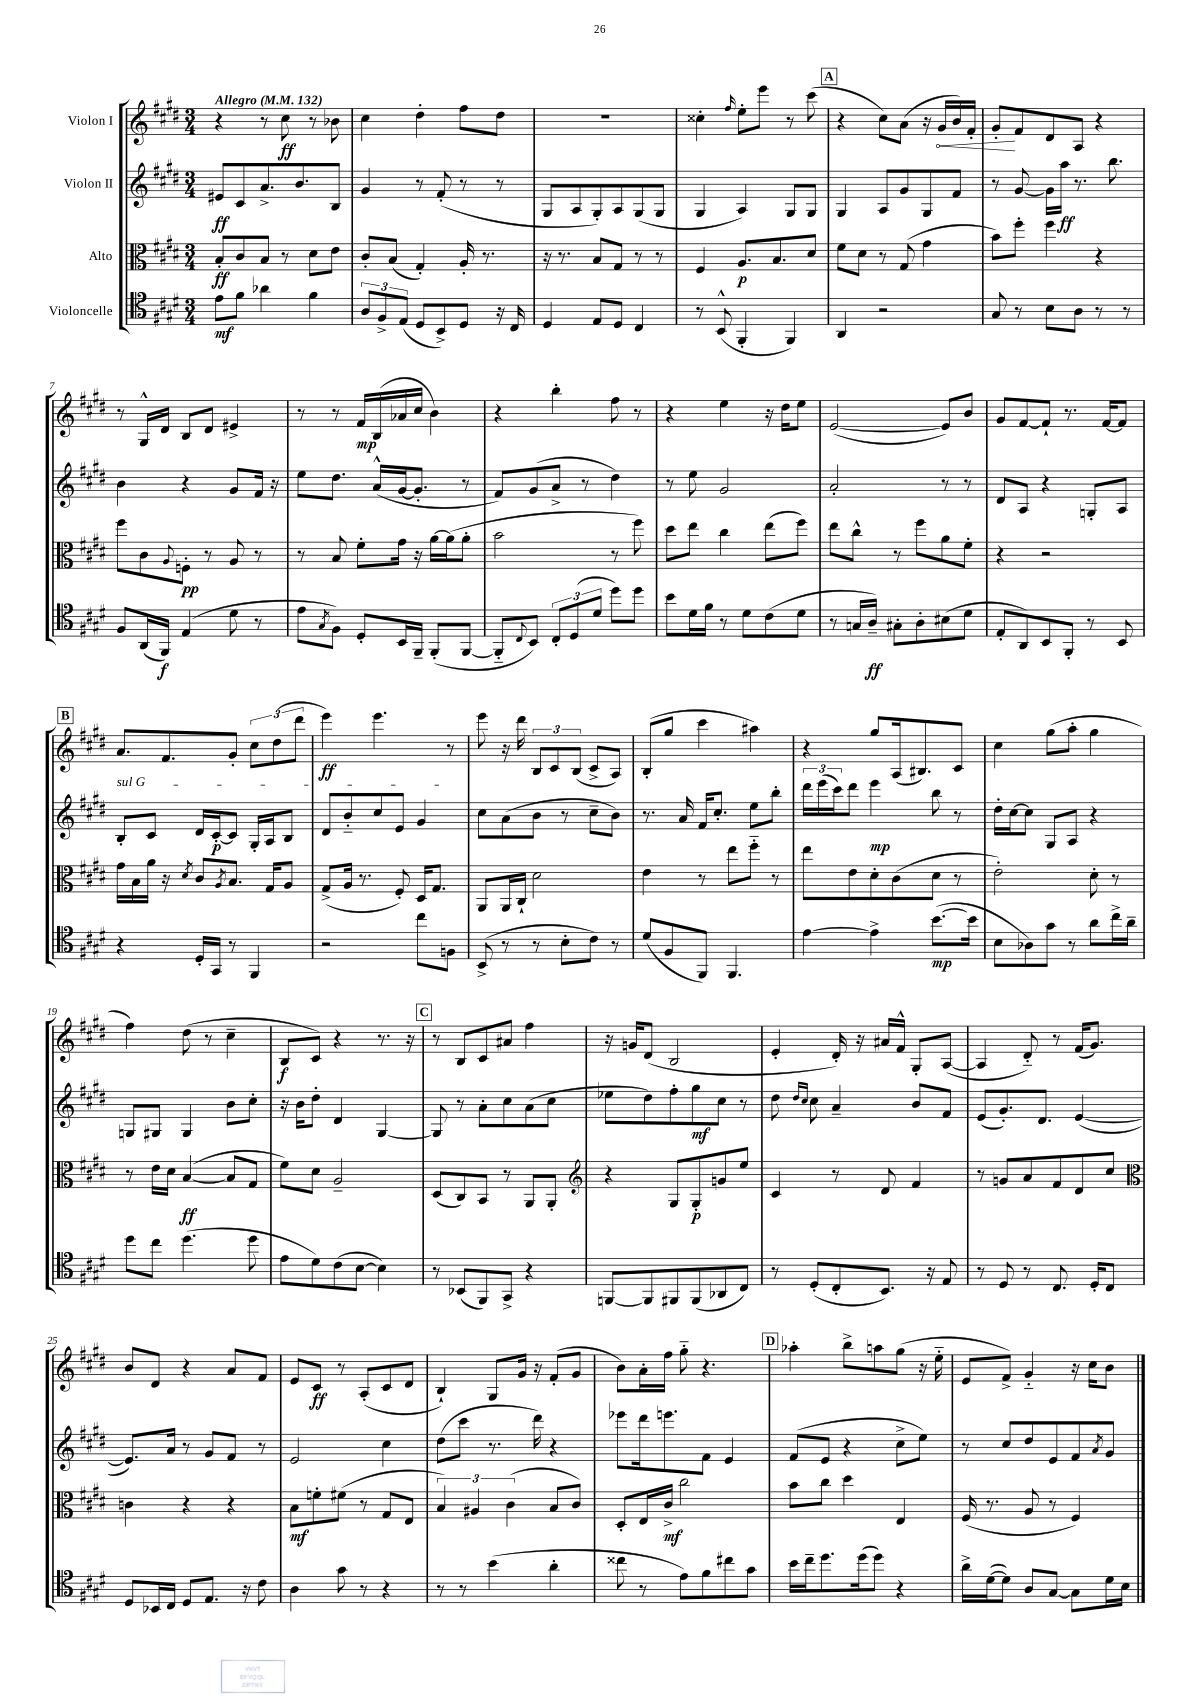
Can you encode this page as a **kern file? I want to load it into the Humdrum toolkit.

**kern	**kern	**kern	**kern
*staff4	*staff3	*staff2	*staff1
*clefC4	*clefC3	*clefG2	*clefG2
*k[f#c#g#d#]	*k[f#c#g#d#]	*k[f#c#g#d#]	*k[f#c#g#d#]
*M3/4	*M3/4	*M3/4	*M3/4
*MM132	*MM132	*MM132	*MM132
8e	8B'	8e#	4r
8f#	8c#	8c#	.
4a-	8B	8.a^	8r
.	8r	.	8cc#
.	.	8.b	.
4f#	8d#	.	8r
.	8e	8B	8b-
=	=	=	=
12A	8c#'	4g#	4cc#
12F#^	.	.	.
.	(8B	.	.
(12E	.	.	.
8D#	4G#')	8r	4dd#'
8BB^)	.	(8f#'	.
8D#	16A'	8r	8ff#
.	8.r	.	.
16r	.	8r	8dd#
16C#	.	.	.
=	=	=	=
4D#	16r	8G#	2.r
.	8.r	.	.
.	.	8A	.
8E	8B	8G#')	.
8D#	8G#	8A	.
4C#	8r	(8G#	.
.	8r	8G#	.
=	=	=	=
8r	4F#	4G#	4cc##'
(8BB^^	.	.	.
.	.	.	16qqff#
4FF#'	8.A	4A)	8ee'
.	.	.	8eee
.	8.B	.	.
4FF#)	.	8G#	8r
.	8d#	8G#	(8ccc#
=	=	=	=
4AA	8f#	4G#	4r
.	8d#	.	.
2r	8r	8A	8cc#)
.	(8G#	8g#	(8a
.	4g#	8G#	16r
.	.	.	16g#
.	.	8f#	16b)
.	.	.	16f#'
=	=	=	=
8G#	8b)	8r	8g#'
8r	8ff#'	[8g#	8f#
8B	4ff#	16g#]	8d#
.	.	16aa	.
8A	.	8.r	8A
8r	4r	.	4r
.	.	8.bb	.
8r	.	.	.
=	=	=	=
8F#	8ff#	4b	8r
(16AA	8c#	.	16G#^^
16FF#)	.	.	16d#
.	8qqA	.	.
(4E	8F'	4r	8B
.	8r	.	8d#
8d#	8A	8g#	4e#^
8r	8r	16f#	.
.	.	16r	.
=	=	=	=
8e	8r	8ee	8r
8qG#	.	.	.
8F#)	8B	8.dd#	8r
8D#'	8f#'	.	16f#
.	.	(16a^^	(16B
16BB	16g#	[16g#	16a-
16FF#~	16r	8.g#']	16cc#
(8FF#'	[16a	.	4b)
.	(16a]	.	.
[8FF#	8a'	8r	.
=	=	=	=
8FF#'~]	2b	8f#)	4r
8qqC#	.	.	.
8BB)	.	(8g#	.
12C#'	.	8a^	4bb'
(12D#	.	.	.
.	.	8r	.
12d#	.	.	.
8dd#)	8r	4dd#)	8ff#
8dd#	8ff#)	.	8r
=	=	=	=
8b	8dd#	8r	4r
16d#	8ee	8ee	.
16f#	.	.	.
8r	4cc#	2g#	4ee
8d#	.	.	.
(8c#	(8ee	.	16r
.	.	.	16dd#
8d#	8ff#)	.	8ee
=	=	=	=
8r	8ee	2a'	([2e
16G	8cc#^^	.	.
16A~)	.	.	.
8G#'	8r	.	.
8A'	8ff#	.	.
(8B#	8a	8r	8e])
8d#	8f#'	8r	8b
=	=	=	=
8E'	4r	8d#	8g#
8AA)	.	8A	[8f#
8BB	2r	4r	8f#`]
8FF#'	.	.	8.r
8r	.	8G'	.
.	.	.	[16f#
8BB	.	8A	8f#]
=	=	=	=
4r	16g#	8B'	8.a
.	16B	.	.
.	16a	8c#	.
.	16r	.	8.f#
.	8qd#	.	.
16D#'	8c#	16d#	.
16GG#	.	[16c#'	.
.	8qA	.	.
8r	8.B	8c#]	8g#'
4FF#	.	16G#'	12cc#
.	16G#	16A	.
.	.	.	(12dd#
.	8A	8B	.
.	.	.	12ddd#
=	=	=	=
2r	(8G#^	8d#	4eee)
.	16A	8b'~	.
.	8.r	.	.
.	.	8cc#	4.eee
.	8F#')	8e	.
8cc#	16D#	4g#	.
.	8.G#	.	.
8F	.	.	8r
=	=	=	=
(8BB^	8AA	8cc#	8eee
8r	16AA	(8a	16r
.	16C#`	.	16ddd#
8r	2d#	8b	12B
.	.	.	12c#
8B'	.	8r	.
.	.	.	(12B
8c#)	.	8cc#~	8c#^
8r	.	8b)	8A)
=	=	=	=
(8d#	4e	8.r	(8B'
8F#	.	.	8gg#
.	.	16a	.
8FF#)	8r	16f#	4ccc#
.	.	8.cc#'	.
4.FF#	8ee	.	.
.	8ff#'~	8ee	4aa#)
.	8r	8bb'	.
=	=	=	=
[4e	8ee	24ddd#	4r
.	.	(24eee	.
.	.	24ccc#)	.
.	8e	8ddd#	.
4e^]	8d#'	4eee	8gg#
.	(8c#	.	(16A
.	.	.	8.B#)
([8.b	8d#	8bb	.
.	8r	8r	8c#
16b]	.	.	.
=	=	=	=
8B	2e')	16dd#'	4cc#
.	.	[16cc#	.
8A-)	.	8cc#]	.
8g#	.	8G#	(8gg#
8r	.	8A	8aa'
8a	8d#'	4r	4gg#
16cc#^	8r	.	.
16a~	.	.	.
=	=	=	=
8dd#	8r	8G	4ff#)
8cc#	16e	8G#	.
.	16d#	.	.
(4.dd#	([4B	4G#	(8dd#
.	.	.	8r
.	8B]	8b	4cc#~
8dd#	8G#	8cc#'	.
=	=	=	=
8e	8f#)	16r	8B
.	.	16b	.
8d#)	8d#	8dd#'	8c#)
(8c#	2A~	4d#	4r
[8B	.	.	.
4B])	.	[4G#	8.r
.	.	.	16r
=	=	=	=
8r	(8D#	8G#]	8r
(8BB-	8C#)	8r	8B
8FF#)	8BB	8a'	8c#
8GG#^	8r	8cc#	8a#
4r	8AA	(8a	4ff#
.	8AA'	8cc#	.
=	=	=	=
*	*clefG2	*	*
[8FF	4r	8ee-	16r
.	.	.	16g
8FF]	.	8dd#)	(8d#
8FF#	8G#	8ff#'	2B
(8FF#	8G#'	8gg#	.
8AA-	8g	8cc#	.
8C#)	8ee	8r	.
=	=	=	=
8r	4c#	8dd#	4e'
.	.	16qqdd#	.
.	.	16qqcc#	.
(8D#'	.	8cc#	.
8C#'	8r	4a~	16d#')
.	.	.	16r
8.BB)	8d#	.	16a#
.	.	.	16f#^^
.	4f#	8b	8G#'
16r	.	.	.
8E	.	8f#	([8A
=	=	=	=
8r	8r	(8e	4A]
8D#	8g	8.g#')	.
8r	8a	.	8d#'~)
.	.	8.d#	.
8.C#	8f#	.	8r
.	8d#	([4e	(16f#
16D#'	.	.	8.g#)
8C#	8cc#	.	.
=	=	=	=
*	*clefC3	*	*
8D#	4c	8.e])	8b
16BB-	.	.	8d#
16C#	.	16a	.
8D#	4r	8r	4r
8.E	.	8g#	.
.	4r	8f#	8a
16r	.	.	.
8c#	.	8r	8f#
=	=	=	=
4A	8B	2e	8e
.	8f'	.	8c#
8g#	(8f#	.	8r
8r	8r	.	(8A'
4r	8G#	4cc#	8c#
.	8E	.	8d#
=	=	=	=
8r	6B)	(8dd#	4B`)
8r	.	8ccc#	.
.	6A#	.	.
(4b	.	8.r	8G#
.	(6c#	.	.
.	.	.	16g#
.	.	16ddd#)	16r
4a'	8B	4r	(8f#'
.	8c#)	.	8g#
=	=	=	=
8cc##	8D#'	8eee-	8b)
8r	16E	16ddd#	16a'
.	16c#^	8.eee	16ff#
8e)	2cc#	.	8gg#'~
8f#	.	8f#	4.r
8cc#	.	4e	.
8g#	.	.	.
=	=	=	=
16b	8b	(8f#	4aa-'
16cc#~	.	.	.
8.dd#	8cc#	8e	.
.	4dd#	4r	8bb^
(16dd#	.	.	.
8dd#)	.	.	8aa
4r	4E	8cc#^	(8gg#
.	.	8ee)	16r
.	.	.	16ee'~
=	=	=	=
16a^	(16F#	8r	8e
([16d#	8.r	.	.
8d#])	.	8cc#	8f#^)
8A	8A	8dd#	4g#'~
[8G#	8r	8e	.
8G#]	4F#)	8f#	16r
.	.	.	16cc#
.	.	8qa	.
16d#	.	8g#	8b
16B	.	.	.
==	==	==	==
*-	*-	*-	*-
